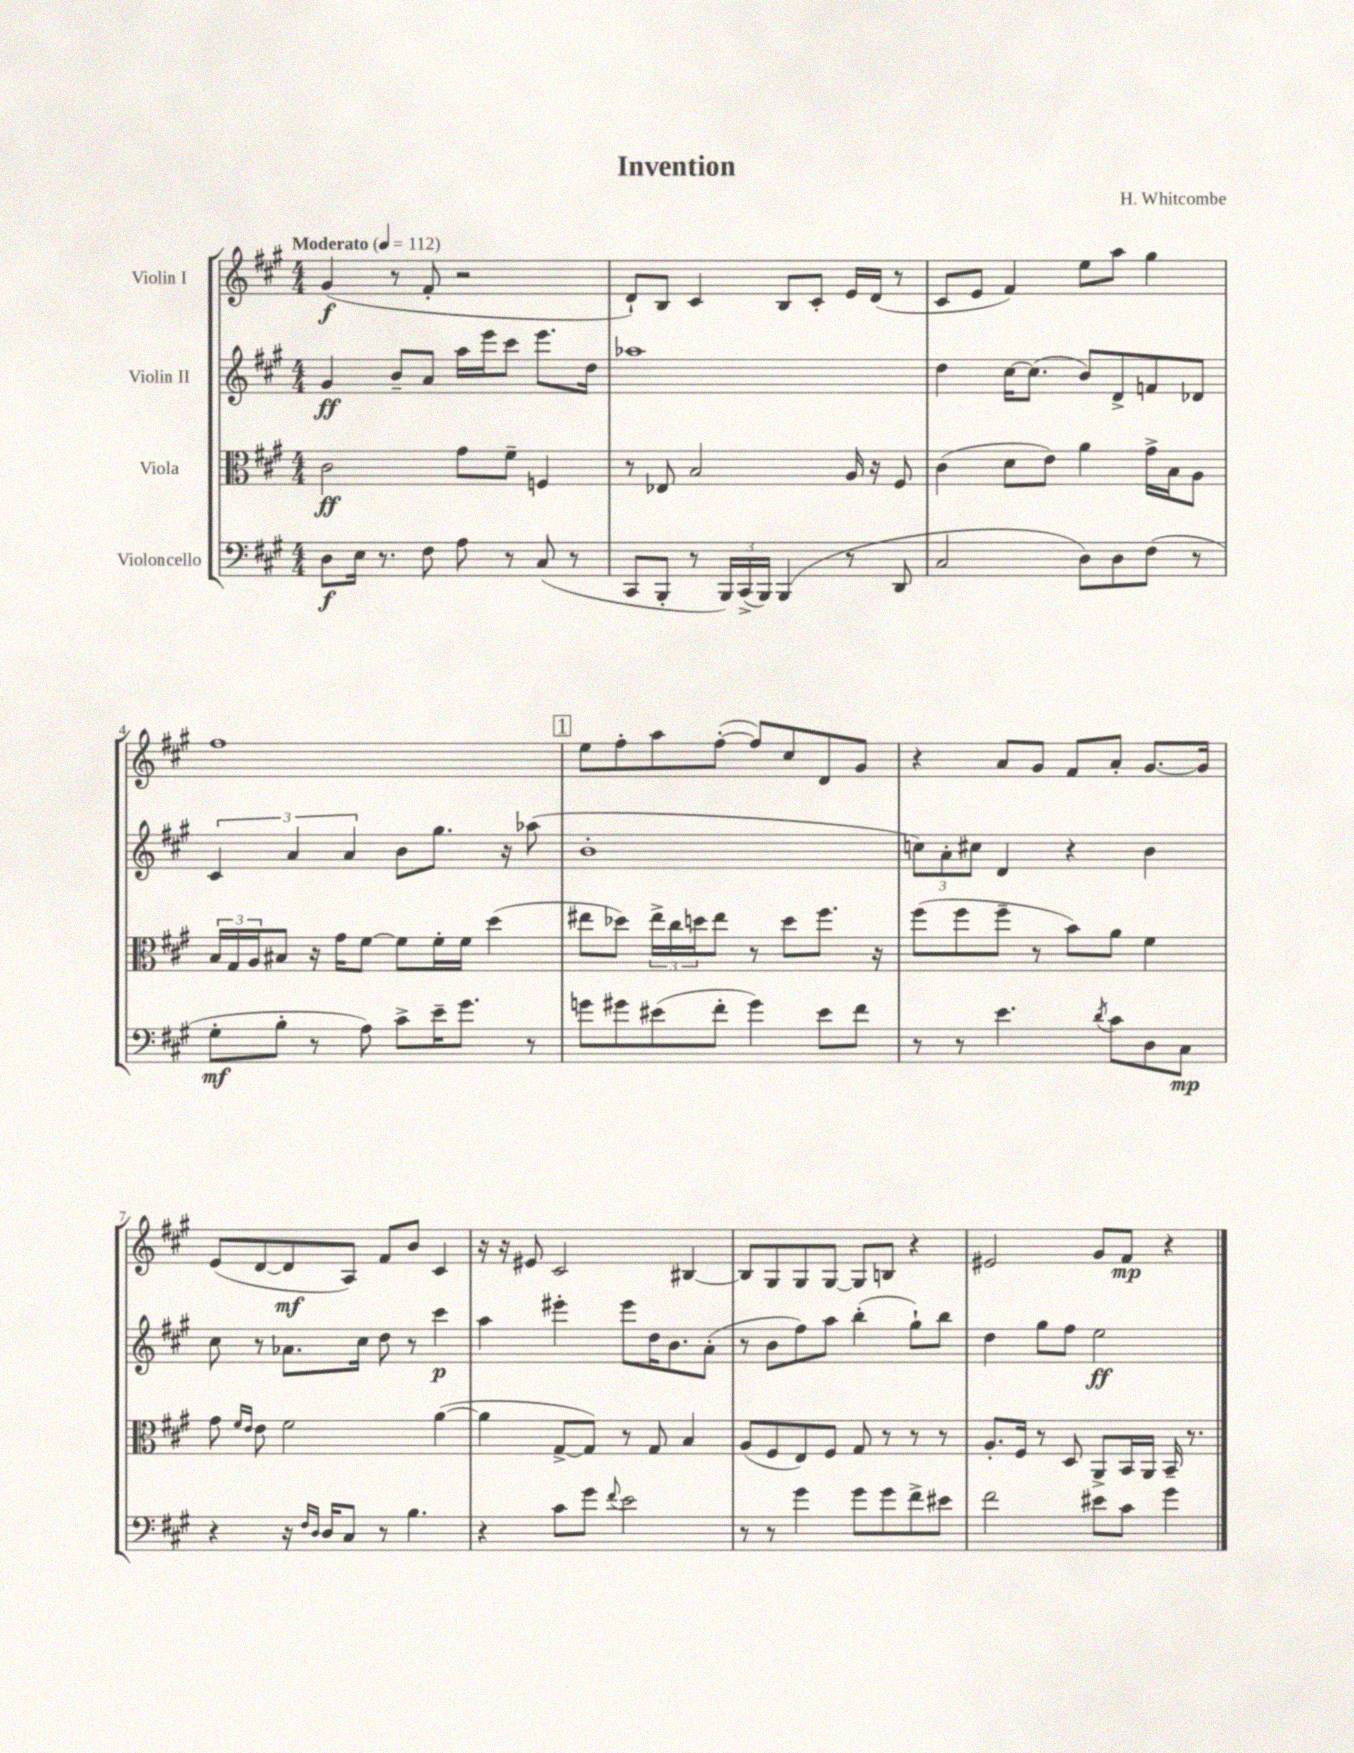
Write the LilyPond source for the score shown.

\header { title = "Invention" composer = "H. Whitcombe" }
<<
\new StaffGroup <<
\new Staff = "s0" \with { instrumentName = "Violin I" } {
    \clef treble \key a \major \numericTimeSignature \time 4/4 \tempo "Moderato" 4 = 112
    gis'4\f( r8 fis'8-. r2 |
    d'8-!) b8 cis'4 b8 cis'8-. e'16 d'16( r8 |
    cis'8 e'8 fis'4) e''8 a''8 gis''4 |
    fis''1 |
    \mark \markup { \box "1" } e''8 fis''8-. a''8 fis''8~-.( fis''8) cis''8 d'8 gis'8 |
    r4 a'8 gis'8 fis'8 a'8-. gis'8.~ gis'16 |
    e'8( d'8~ d'8\mf a8) fis'8 b'8 cis'4 |
    r16 r16 eis'8 cis'2 bis4~ |
    bis8 gis8 gis8 gis8~ gis8 b8 r4 |
    eis'2 gis'8 fis'8\mp r4 \bar "|." |
}
\new Staff = "s1" \with { instrumentName = "Violin II" } {
    \clef treble \key a \major \numericTimeSignature \time 4/4
    gis'4\ff b'8-- a'8 a''16 e'''16 cis'''8 e'''8. d''16 |
    aes''1 |
    d''4 cis''16~ cis''8.( b'8) d'8-> f'8 des'8 |
    \tuplet 3/2 { cis'4 a'4 a'4 } b'8 gis''8. r16 aes''8( |
    \mark \markup { \box "1" } b'1-. |
    \tuplet 3/2 { c''8) a'8-. cis''8 } d'4 r4 b'4 |
    cis''8 r8 aes'8. cis''16 d''8 r8 cis'''4\p |
    a''4 eis'''4-. eis'''8 d''16 b'8. a'8-.( |
    r8 b'8 fis''8) a''8 b''4-.( gis''8-!) b''8 |
    d''4 gis''8 fis''8 e''2\ff \bar "|." |
}
\new Staff = "s2" \with { instrumentName = "Viola" } {
    \clef alto \key a \major \numericTimeSignature \time 4/4
    cis'2\ff gis'8 fis'8-- f4 |
    r8 ees8 b2 a16 r16 fis8 |
    cis'4( d'8 e'8) a'4 gis'16-> b16 a8 |
    \tuplet 3/2 { b16 gis16 a16 } bis8 r16 gis'16 fis'8~ fis'8 fis'16-. fis'16 d''4( |
    \mark \markup { \box "1" } eis''8 des''8) \tuplet 3/2 { eis''16-> cis''16 d''16 } eis''8 r8 d''8 fis''8. r16 |
    fis''8( fis''8 fis''8-- r8 b'8) a'8 fis'4 |
    gis'8 \grace { fis'16 e'16 } e'8 fis'2 a'4~( |
    a'4 gis8~-> gis8) r8 gis8 b4 |
    a8( fis8 e8) fis8 gis8 r8 r8 r8 |
    a8.-. fis16 r8 d8 a,8-> b,16 a,16 b,16-- r8. \bar "|." |
}
\new Staff = "s3" \with { instrumentName = "Violoncello" } {
    \clef bass \key a \major \numericTimeSignature \time 4/4
    d8\f e16 r8. fis8 a8 r8 cis8( r8 |
    cis,8 b,,8-. r8 \tuplet 3/2 { b,,16) cis,16->( b,,16) } b,,4( r8 d,8 |
    cis2 d8) d8 fis8( r8 |
    gis8-.\mf b8-. r8 a8) cis'8-> e'16-- gis'8. r8 |
    \mark \markup { \box "1" } g'8 gis'8 eis'8( fis'8-. gis'4) eis'8 fis'8 |
    r8 r8 e'4. \acciaccatura { d'8 } cis'8 d8 cis8\mp |
    r4 r16 \grace { fis16 d16 } d16 cis8 r8 b4. |
    r4 cis'8 gis'8 \appoggiatura { fis'8 } e'2 |
    r8 r8 gis'4 gis'8 gis'8 fis'8-> eis'8 |
    fis'2 eis'8 cis'8 gis'4 \bar "|." |
}
>>
>>
